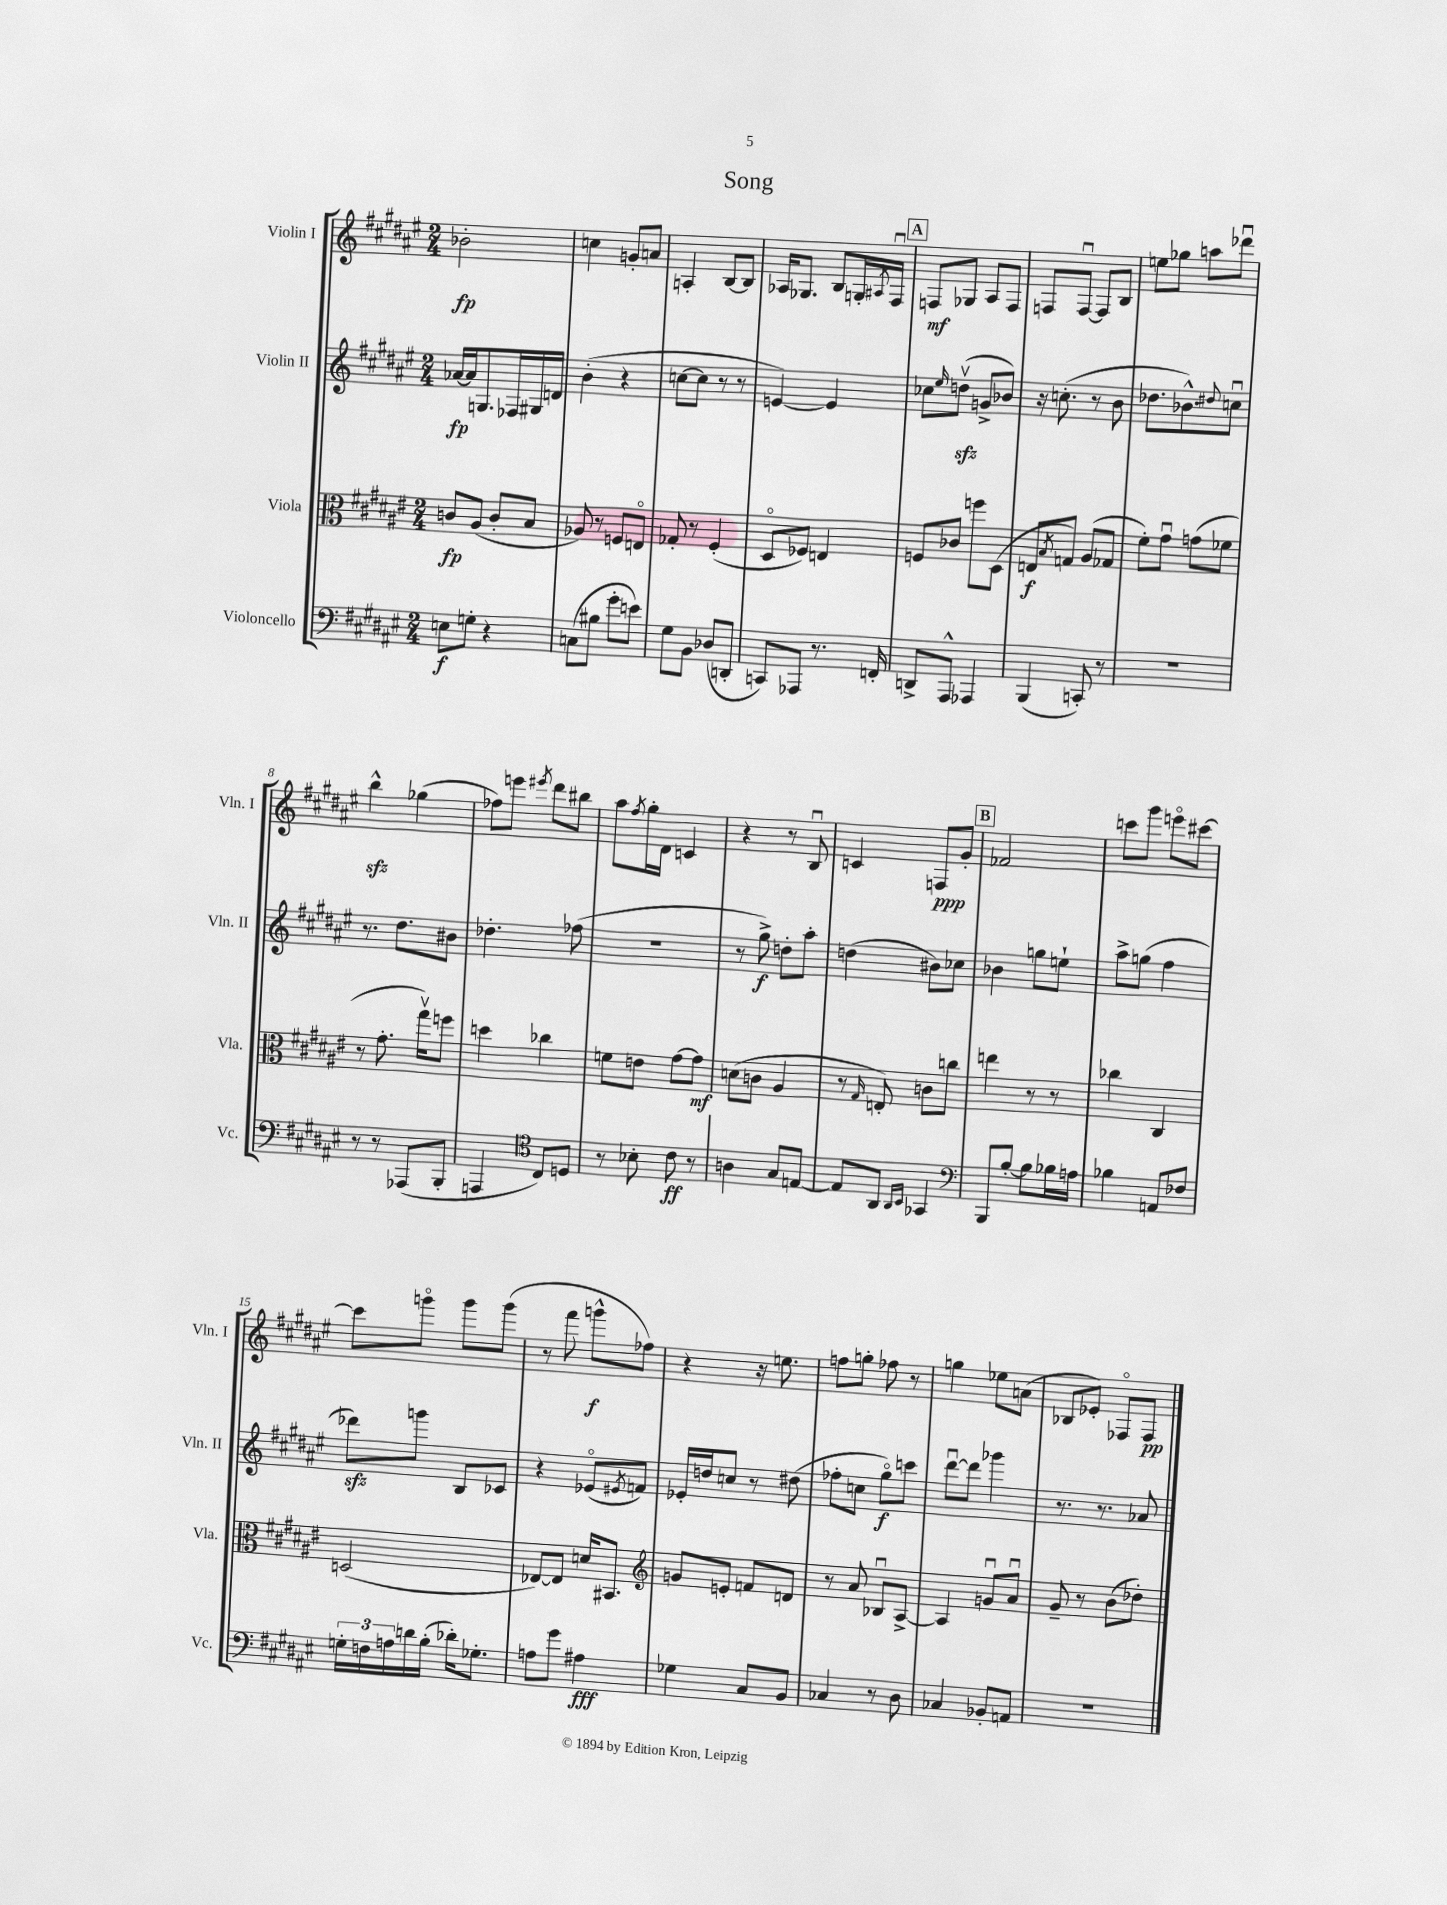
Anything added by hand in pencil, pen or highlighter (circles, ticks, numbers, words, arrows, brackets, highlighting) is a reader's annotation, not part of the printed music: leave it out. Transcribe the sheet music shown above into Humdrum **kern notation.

**kern	**kern	**kern	**kern
*staff4	*staff3	*staff2	*staff1
*clefF4	*clefC3	*clefG2	*clefG2
*k[f#c#g#d#a#e#]	*k[f#c#g#d#a#e#]	*k[f#c#g#d#a#e#]	*k[f#c#g#d#a#e#]
*M2/4	*M2/4	*M2/4	*M2/4
8E\L	8c/L	[16a-/LL	2b-'\
.	.	16a-/]J	.
8G'\J	(8A#/J	8.G/	.
4r	8c'/L	.	.
.	.	16F-/L	.
.	8B/J	16G#/	.
.	.	16d/JJ	.
=	=	=	=
(8C\L	8A-/)	(4b'\	4cc\
8B#\J	8r	.	.
8g#'\L	8F/L	4r	8g'/L
8e\J)	8Eo/J	.	8a/J
=	=	=	=
8G#\L	8G-'/	[8cc\L	4A'/
8BB\J	8r	8cc\]J	.
(8D-/L	(4F#'/	8r	[8B/L
8DD'/J	.	8r	8B/]J
=	=	=	=
8CC/L)	8D#o/L	[4e/)	16A-/LK
.	.	.	8.G-/J
8AAA-/J	8F-/J)	.	.
8.r	4E/	4e/]	8B/L
.	.	.	16G'/L
.	.	.	8qA#/
16FF'/	.	.	16F#u/JJ
=	=	=	=
8DD^/L	8F/L	8cc-\L	8F/L
.	.	16qqee#/	.
8AAA#^^/J	8c-/J	(8ddv\J	8G-/J
4AAA-/	8ff\L	8g^/L	8A#/L
.	(8D#\J	8b-/J)	8F/J
=	=	=	=
(4BBB/	8E/L	16r	8F/L
.	.	(8.cc'\	.
.	8qB/	.	.
.	8G/J)	.	[8Fu/J
8CC'/)	(8A#/L	8r	8F/]L
8r	8G-/J	8b\	8B/J
=	=	=	=
2r	8f#'\L)	8.dd-\L	8ee\L
.	8g#u\J	.	8gg-\J
.	.	8.b-^^\)	.
.	(8g\L	.	8aa\L
.	.	8qqdd#/	.
.	8f-\J	8ccu\J	8ddd-u\J
=	=	=	=
8r	8r	8.r	4bb^^\
8r	8.g#'\	.	.
.	.	8.dd#\L	.
(8AAA-/L	.	.	(4gg-\
.	16gg#v\LK)	.	.
8BBB'/J	8ff\J	8b#\J	.
=	=	=	=
4AAA/	4dd\	4.dd-'\	8ff-\L)
.	.	.	8eee\J
*clefC4	*	*	*
.	.	.	8qeee#/
8C#/L)	4cc-\	.	8ddd#\L
8D/J	.	(8ff-\	8bb#\J
=	=	=	=
8r	8f\L	2r	8aa#\L
.	.	.	8qff#/
8B-'\	8e\J	.	16gg#'\L
.	.	.	16d#\JJ
8c#\	[8g#\L	.	4c/
8r	8g#\]J	.	.
=	=	=	=
4A\	(8d\L	8r	4r
.	8c\J	8gg#^\)	.
8G#/L	4A#/	8dd'\L	8r
[8E/J	.	8aa#'\J	8Bu/
=	=	=	=
8E/]L	8r	(4dd\	4c/
.	16qqG#/	.	.
8AA#/J	8E'/)	.	.
16qqAA#/LL	.	.	.
16qqBB/JJ	.	.	.
4GG-/	8c\L	8b#\L)	8F/L
.	8cc\J	8cc-\J	8g#'/J
=	=	=	=
*clefF4	*	*	*
8BBB/L	4ee\	4b-\	2f-/
[8B'/J	.	.	.
8B\]L	8r	8gg\L	.
16B-\L	8r	8ee`\J	.
16A\JJ	.	.	.
=	=	=	=
4B-\	4cc-\	8aa#^\L	8ccc\L
.	.	(8gg\J	8ggg#\J
8AA/L	4C#/	4ff#\	8eeeo\L
8F-/J	.	.	[8ccc#\J
=	=	=	=
24G'\LL	(2D/	8ddd-\L)	8ccc#\]L
24F\	.	.	.
24A\	.	.	.
16d\	.	8ggg\J	8gggo\J
(16B'\JJ	.	.	.
16d-'\LK)	.	8B/L	8ggg\L
8.G-'\J	.	.	.
.	.	8c-/J	(8ggg\J
=	=	=	=
8A\L	[8E-/L)	4r	8r
8g#\J	8E-/]J	.	8fff#\
4A#\	16d/LK	(8e-o/L	8ggg^^\L
.	8.BB#/J	.	.
.	.	8qe#/	.
.	.	8f/J)	8ff-\J)
=	=	=	=
*	*clefG2	*	*
4G-\	8g/L	16e-'/LL	4r
.	.	16dd/J	.
.	8e'/J	8cc/J	.
8C#/L	8f/L	8r	16r
.	.	.	8.ee\
8BB/J	8d/J	(8dd#\	.
=	=	=	=
4C-/	8r	8ff-'\L	8ff\L
.	8a#/	8cc\J	8gg'\J
8r	8B-u/L	8gg#o\L)	8ff-\
8D#\	[8A#^/J	8ccc\J	8r
=	=	=	=
4C-/	4A#/]	[8ddd#u\L	4gg\
.	.	8ddd#\]J	.
8BB-'/L	8gu/L	4ggg-\	8ee-\L
8AA/J	8a#u/J	.	(8a\J
=	=	=	=
2r	8g#~/	8.r	8B-/L
.	8r	.	8e-'/J)
.	.	8.r	.
.	(8b\L	.	8F-o/L
.	8dd-'\J)	8a-/	8F-/J
==	==	==	==
*-	*-	*-	*-
